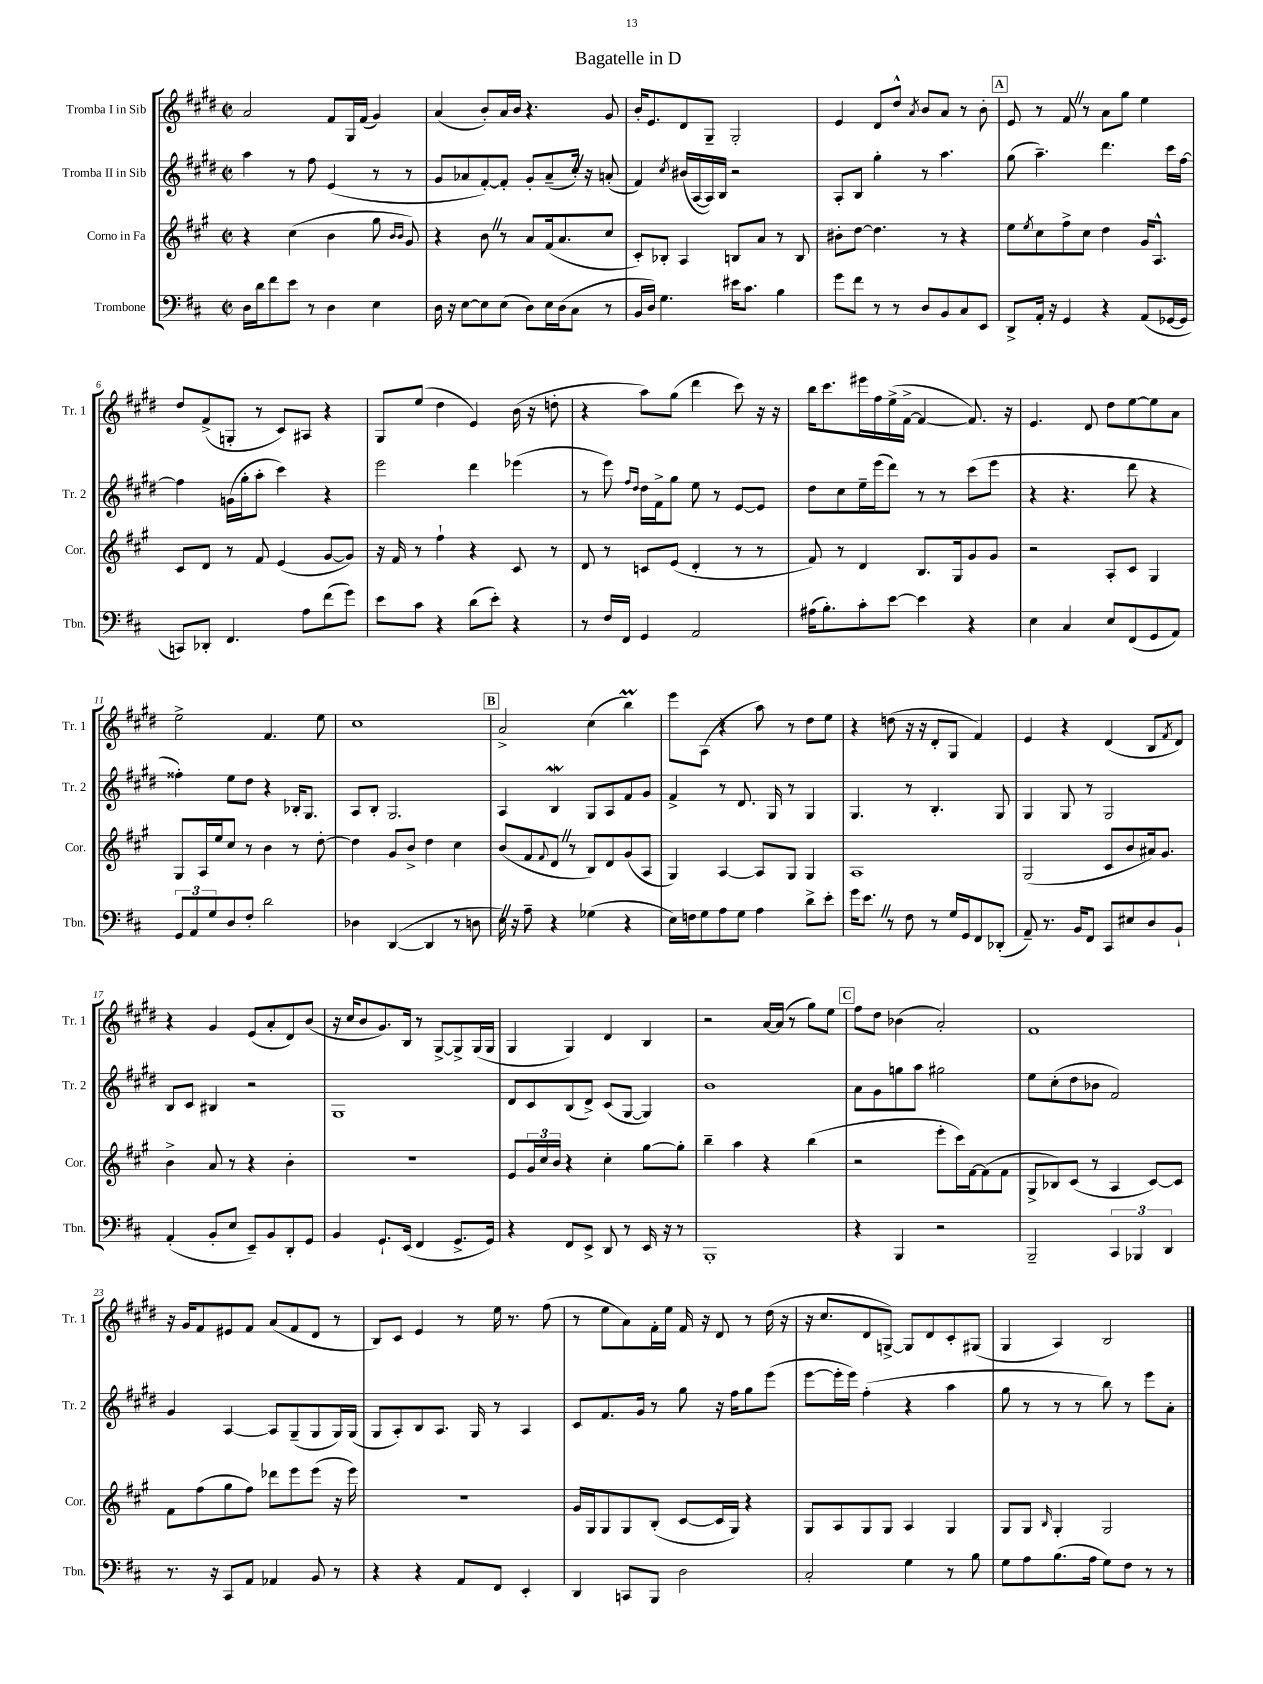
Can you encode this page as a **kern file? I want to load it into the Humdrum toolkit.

**kern	**kern	**kern	**kern
*part4	*part3	*part2	*part1
*staff4	*staff3	*staff2	*staff1
*I"Trombone	*I"Corno in Fa	*I"Tromba II in Sib	*I"Tromba I in Sib
*I'Tbn.	*I'Cor.	*I'Tr. 2	*I'Tr. 1
*clefF4	*clefG2	*clefG2	*clefG2
*k[f#c#]	*k[f#c#g#]	*k[f#c#g#d#]	*k[f#c#g#d#]
*M2/2	*M2/2	*M2/2	*M2/2
*met(c|)	*met(c|)	*met(c|)	*met(c|)
=1	=1	=1	=1
16D\LL	4r	4aa\	2a/
16d\J	.	.	.
8f#\	.	.	.
8e\J	(4cc#\	8r	.
8r	.	8ff#\	.
4D\	4b\	(4e/	8f#/L
.	.	.	16G#/L
.	.	.	(16f#/JJ
4E\	8gg#\	8r	4g#/)
.	16qqb/LL	.	.
.	16qqb/JJ	.	.
.	8g#/)	8r	.
=2	=2	=2	=2
16D\	4r	8g#/L	(4a/
16r	.	.	.
[8E\L	.	8a-X/	.
8E\]	8bZ\	[8f#'/)	8b'/L)
(8E\J	8r	8f#'/J]	16a/L
.	.	.	16b/JJ
8D\L)	8a/L	8g#'/L	4.r
16E\L	(16f#/k	(8a-~/	.
(16D\J	8.a/	.	.
8C#\J	.	16cc#'Z/Jk)	.
.	.	16r	.
8r	8cc#/J	(8an'/	8g#/
=3	=3	=3	=3
16BB/LL	8c#'/L)	4f#/)	16b'/KL
16D/JJ)	.	.	8.e/
4.G\	8B-X'/J	.	.
.	.	8qcc#/	.
.	4A/	(16b#X/LL	8d#/
.	.	[16A/	.
.	.	16A/])	8G#~/J
.	.	16B/JJ	.
16e#X\KL	8Bn/L	2r	2G#'/
8.c#\J	.	.	.
.	8a/J	.	.
4B\	8r	.	.
.	8B/	.	.
=4	=4	=4	=4
8g\L	8b#X'\L	8A'/L	4e/
8f#\J	[8dd\J	8B/J	.
8r	4.dd\]	4gg#'\	8d#/L
8r	.	.	8dd#^^/J
.	.	.	8qa/
8D/L	.	8r	8b/L
8BB/	8r	4.aa\	8a/J
8C#/	4r	.	8r
8EE/J	.	.	8b'\
!!LO:REH:place=s1:t=A
=5	=5	=5	=5
8DD^/L	8ee\L	(8gg#\	8e/
.	8qee/	.	.
16AA'/Jk	8cc#\	4.aa~\)	8r
16r	.	.	.
4GG/	8ff#^\	.	8f#Z/
.	8cc#\J	.	8r
4r	4dd\	4.ddd#\	8a\L
.	.	.	8gg#\J
(8AA/L	16g#/KL	.	4ee\
.	8.A^^/J	.	.
[16GG-X/L	.	16ccc#\LL	.
16GG-/JJ]	.	[16ff#\JJ	.
!!LO:LB:g=z
=6	=6	=6	=6
8CCn/L)	8c#/L	4ff#\]	8dd#/L
8DD-X'/J	8d/J	.	(8f#^/
4.FF#/	8r	(16gn\LL	8Gn'/J
.	.	16gg#'\J	.
.	8f#/	8aa'\J	8r
.	(4e/	4ccc#\)	8c#/L)
8A\L	.	.	8A#X/J
(8f#\	[8g#/L	4r	4r
8g\J)	8g#/J])	.	.
=7	=7	=7	=7
8e\L	16r	2eee\	8G#/L
.	16f#/	.	.
8c#\J	8r	.	(8ee/J
4r	4ff#`\	.	4dd#\
(8d\L	4r	4ddd#\	4e/)
8e'\J)	.	.	.
4r	8c#/	(4eee-X\	(16b\
.	.	.	16r
.	8r	.	8ddn'\
=8	=8	=8	=8
8r	8d/	8r	4r
16F#/LL	8r	8eee\)	.
16FF#/JJ	.	.	.
.	.	16qqff#/LL	.
.	.	16qqdd#/JJ	.
4GG/	8cn/L	16dd#\LL	8aa\L)
.	.	16f#^\J	.
.	(8e/J	8gg#\J	(8gg#\J
2AA/	4d'/	8ee\	4ddd#\
.	.	8r	.
.	8r	[8e/L	8ccc#\)
.	8r	8e/J]	16r
.	.	.	16r
=9	=9	=9	=9
(16A#X\KL	8f#/)	8dd#\L	16bb\KL
8.B'\)	.	.	8.ccc#\
.	8r	8cc#\	.
8c#'\	4d/	16ee~\L	16eee#X\L
.	.	(16eee\J	16ff#\
[8e\J	.	8ddd#\J)	(16ee^\
.	.	.	[16f#^\JJ
4e\]	8.B/L	8r	4f#/_
.	.	8r	.
.	16G#/k	.	.
4r	8g#/	(8ccc#\L	8.f#/])
.	8g#/J	8eee\J	.
.	.	.	16r
=10	=10	=10	=10
4E\	2r	4r	4.e/
4C#/	.	4.r	.
.	.	.	8d#/
8E/L	8A'/L	.	8dd#\L
(8FF#/	8c#/J	8ddd#\	[8ee\
8GG/	4G#/	4r	8ee\]
8AA/J)	.	.	8a\J
!!LO:LB:g=z
=11	=11	=11	=11
12GG/L	8G#/L	4ff##X'\)	2ee^\
12AA/	.	.	.
.	16A/L	.	.
12G/	.	.	.
.	16ee/J	.	.
8D/	8cc#/J	8ee\L	.
8F#'/J	8r	8dd#\J	.
2d\	4b\	4r	4.f#/
.	8r	16B-X'/KL	.
.	.	8.G#/J	.
.	[8dd'\	.	8ee\
=12	=12	=12	=12
4D-X\	4dd\]	8A/L	1cc#
.	.	8B'/J	.
([4DD/	8g#/L	2.G#/	.
.	8b^/J	.	.
4DD/]	4dd\	.	.
8r	4cc#\	.	.
8Dn\	.	.	.
!!LO:REH:place=s1:t=B
=13	=13	=13	=13
16E'Z\)	(8b/L	4A/	2a^/
16r	.	.	.
8A~\	8f#/	.	.
.	8qqf#/	.	.
4r	8dZ/J	4BW/	.
.	8r	.	.
(4G-X\	8B/L)	8G#/L	(4cc#\
.	8d/	8A/	.
4r	(8g#/	8f#/	4bbM\)
.	8A/J	8g#/J	.
=14	=14	=14	=14
16E\LL)	4G#/)	4f#^/	8eee\L
16Fn\J	.	.	.
8G\	.	.	(8A\J
8A\	[4A/	8r	4r
8G\J	.	8.d#/	.
4A\	8A/L]	.	8aa\)
.	.	16G#/	.
.	8G#/J	8r	8r
8d^\L	4G#/	4G#/	8dd#\L
8e'\J	.	.	8ee\J
=15	=15	=15	=15
16g\KL	1A	4.G#/	4r
8.eZ\J	.	.	.
8r	.	.	(8ddn\
8F#\	.	8r	16r
.	.	.	16r
8r	.	4.B'/	8d#'/L
16G/LL	.	.	8G#/J
16GG/J	.	.	.
8FF#/	.	.	4f#/)
(8DD-X'/J	.	8G#/	.
=16	=16	=16	=16
8AA~/)	(2G#/	4G#/	4e/
8.r	.	.	.
.	.	8G#/	4r
16BB/KL	.	.	.
8FF#/J	.	8r	.
8CC#/L	8c#/L	2G#/	(4d#/
8E#X/	8b/	.	.
8D/	16a#X/k)	.	8B/L
.	8.g#/J	.	.
.	.	.	8qf#/
8BB`/J	.	.	8d#/J)
!!LO:LB:g=z
=17	=17	=17	=17
(4AA'/	4b^\	8B/L	4r
.	.	8c#/J	.
8BB'/L	8a/	4B#X/	4g#/
8E/J	8r	.	.
8EE~/L)	4r	2r	(8e/L
8BB/	.	.	8a'/
8DD'/	4b'\	.	8d#/)
8GG/J	.	.	(8b/J
=18	=18	=18	=18
4BB/	1r	1G#	16r
.	.	.	16cc#/KL
.	.	.	8b/
8.GG`/L	.	.	8.g#/)
(16EE/Jk	.	.	16B/Jk
4FF#/	.	.	8r
.	.	.	[8G#^/L
8.GG^/L	.	.	8G#^/]
.	.	.	(16G#/L
16GG/Jk)	.	.	16G#/JJ
=19	=19	=19	=19
4r	8e/L	8d#/L	4G#/
.	24g#/L	8c#/	.
.	24cc#/	.	.
.	24b/JJ	.	.
8FF#/L	4r	(8B/	4G#/)
8EE^/J	.	8d#^/J)	.
8DD/	4cc#'\	(8c#/L	4d#/
8r	.	[8G#/J	.
16EE/	[8gg#\L	4G#/])	4B/
16r	.	.	.
8r	8gg#'\J]	.	.
=20	=20	=20	=20
1BBB'	4bb~\	1b	2r
.	4aa\	.	.
.	4r	.	[16a/LL
.	.	.	(16a/JJ]
.	.	.	8r
.	(4bb\	.	8gg#\L)
.	.	.	8ee\J
!!LO:REH:place=s1:t=C
=21	=21	=21	=21
4r	2r	8a\L	8ff#\L
.	.	8g#\	8dd#\J
4BBB/	.	8ggn\	(4b-X\
.	.	8aa\J	.
2r	8eee'\L	2gg#X\	2a'/)
.	16ccc#\L)	.	.
.	[16f#\J	.	.
.	(8f#\]	.	.
.	8f#\J	.	.
=22	=22	=22	=22
2BBB~/	8G#^/L	8ee\L	1f#
.	8B-X/)	(8cc#'\	.
.	(8c#/J	8dd#\	.
.	8r	8b-X\J	.
6CC#/	4A/	2f#/)	.
6BBB-X/	.	.	.
.	[8c#/L)	.	.
6DD/	.	.	.
.	8c#/J]	.	.
!!LO:LB:g=z
=23	=23	=23	=23
8.r	8f#\L	4g#/	16r
.	.	.	16g#/KL
.	(8ff#\	.	8f#/
16r	.	.	.
8CC#/L	8gg#\	[4A/	8e#X/
8AA/J	8ff#\J)	.	8f#/J
4AA-X/	8ddd-X\L	8A/L]	(8a/L
.	8eee\	(8G#~/	8f#/
8BB/	(8eee\J	8G#/	8d#/J
8r	16r	16G#/L)	8r
.	16eee\)	(16G#/JJ	.
=24	=24	=24	=24
4r	1r	8G#/L	8B/L)
.	.	8A'/)	8c#/J
4r	.	8B/	4e/
.	.	8.A/J	.
8AA/L	.	.	8r
.	.	16G#/	.
8FF#/J	.	8r	16ee\
.	.	.	8.r
4EE'/	.	4A/	.
.	.	.	(8ff#\
=25	=25	=25	=25
4DD/	16g#/LL	8c#/L	8r
.	16G#/J	.	.
.	8G#/	8.f#/	8ee\L
8CCn/L	8G#/	.	8a\)
.	.	16g#/Jk	.
8BBB/J	(8B'/J	8r	16f#'\L
.	.	.	16ee\JJ
2D\	[8c#/L	8gg#\	16f#/
.	.	.	16r
.	16c#/L]	16r	8d#/
.	16G#/JJ)	16ff#\KL	.
.	4r	8gg#\	8r
.	.	(8eee\J	(16dd#\
.	.	.	16r
=26	=26	=26	=26
2C#'/	8G#/L	[8eee\L	16r
.	.	.	8.cc#/L
.	8A/	16eee'\L]	.
.	.	16eee\JJ)	.
.	8G#/	(4ff#'\	8d#/
.	8G#/J	.	[8Gn^/J)
4G\	4A/	4r	8G/L]
.	.	.	8d#/
8r	4G#/	4aa\	8c#'/
8B\	.	.	(8G#X/J
=27	=27	=27	=27
8G\L	8G#/L	8gg#\	4G#/
8A\	8G#/J	8r	.
.	16qqB/	.	.
(8.B\	4G#'/	8r	4A/)
.	.	8r	.
16A\Jk	.	.	.
8G\L)	2G#/	8bb\)	2B/
8F#\J	.	8r	.
8r	.	8eee\L	.
8r	.	8a'\J	.
==	==	==	==
*-	*-	*-	*-
